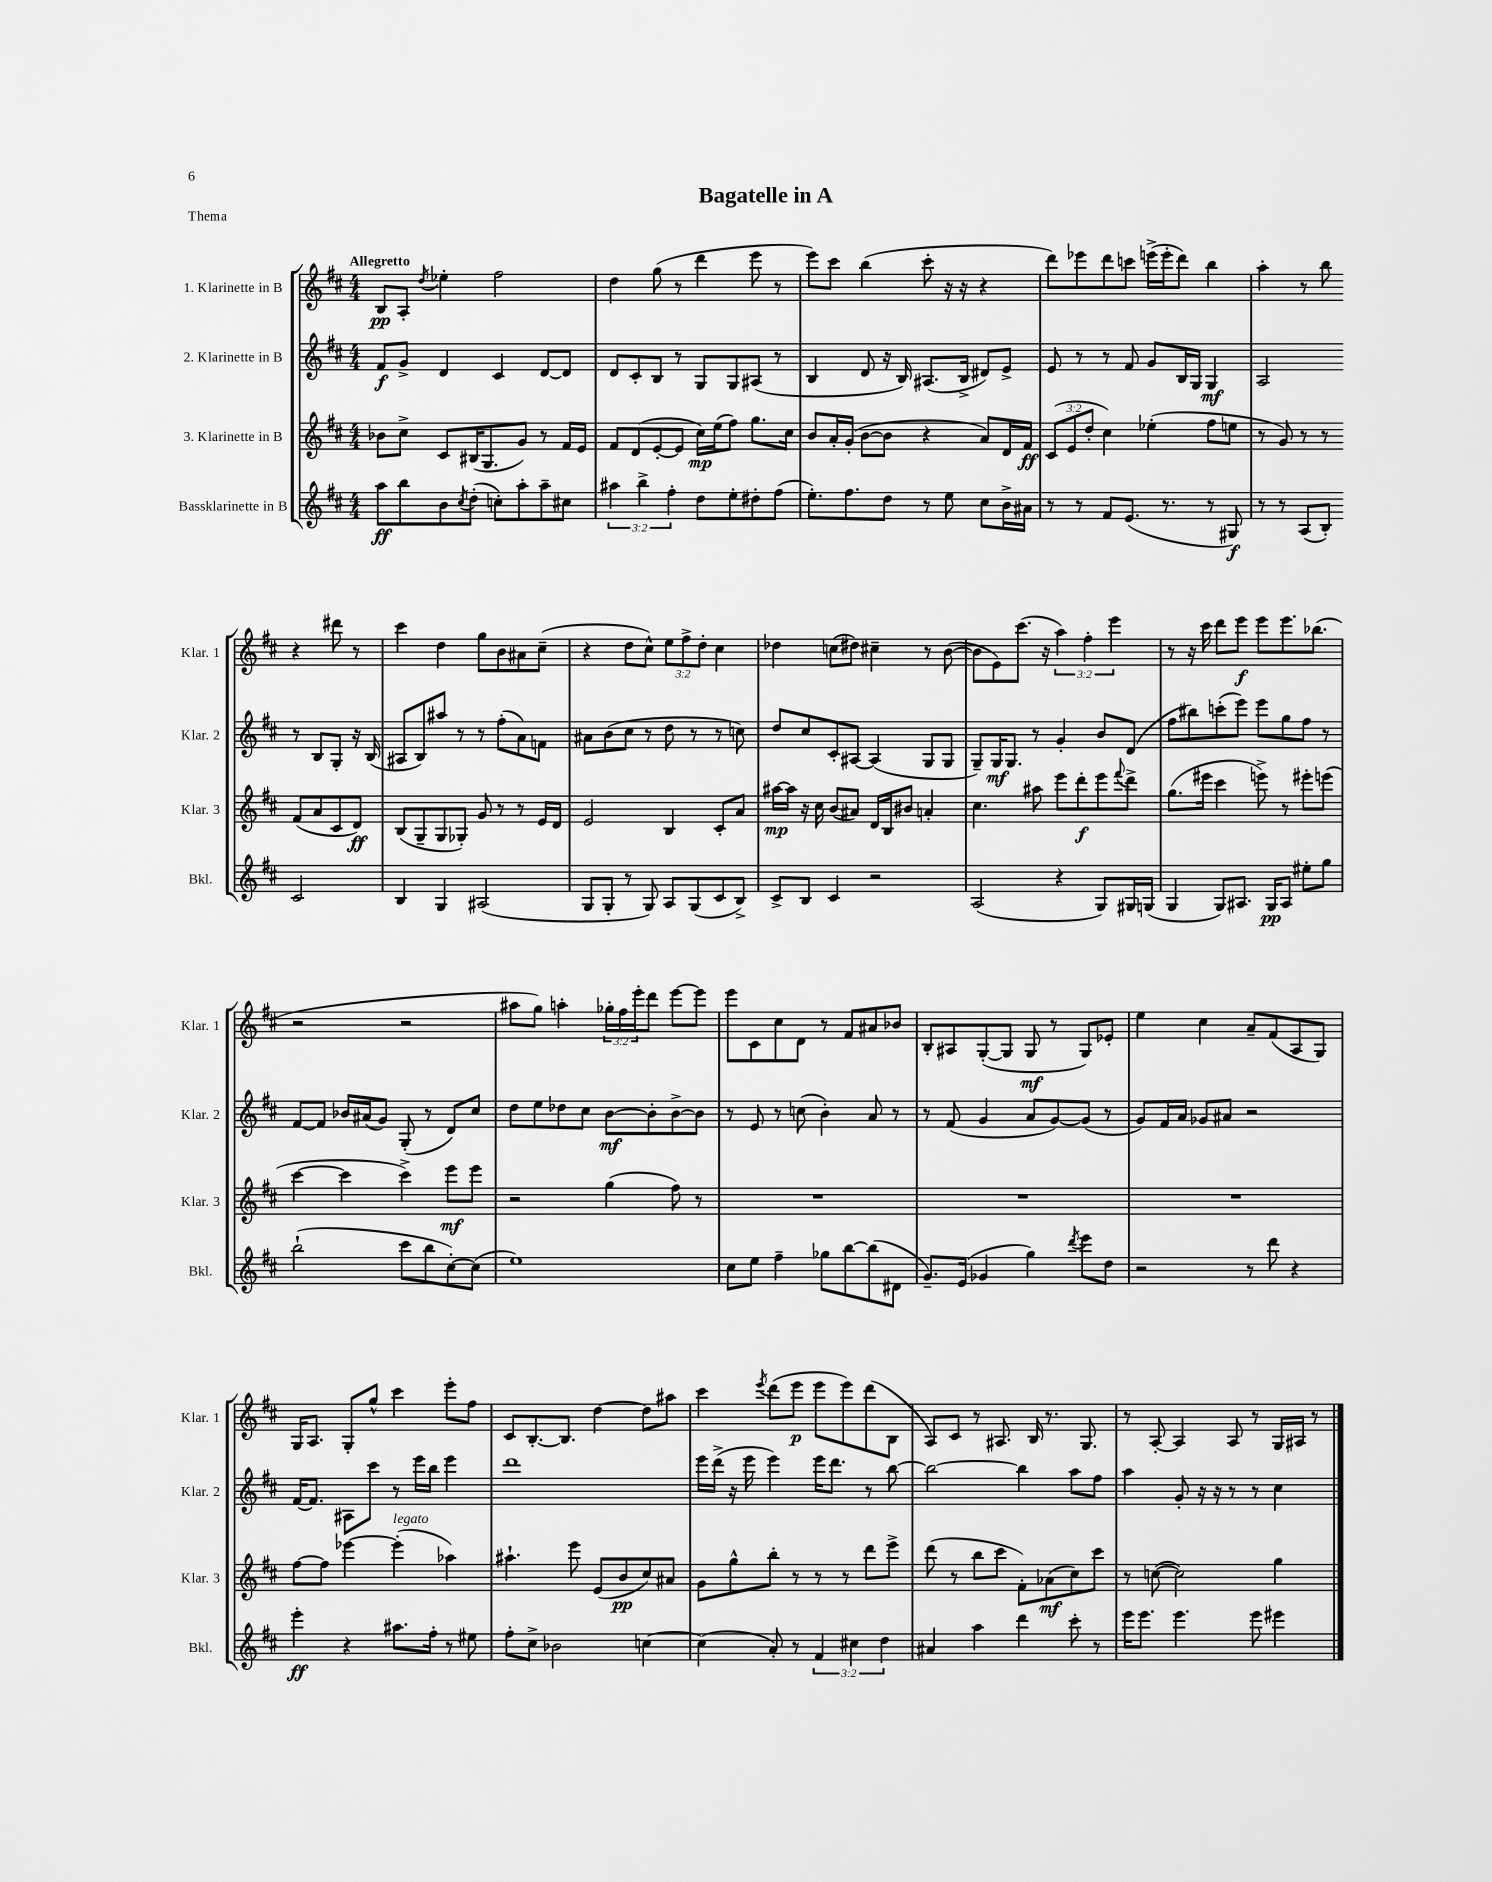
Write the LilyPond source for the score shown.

\header { title = "Bagatelle in A" piece = "Thema" }
<<
\new StaffGroup <<
\new Staff = "s0" \with { instrumentName = "1. Klarinette in B" shortInstrumentName = "Klar. 1" } {
    \clef treble \key d \major \numericTimeSignature \time 4/4 \override Staff.TupletNumber.text = #tuplet-number::calc-fraction-text \tempo "Allegretto"
    b8\pp a8-. \acciaccatura { d''8 } ees''4-. fis''2 |
    d''4 g''8( r8 d'''4 e'''8 r8 |
    e'''8) cis'''8 b''4( cis'''8-. r16 r16 r4 |
    d'''8) ees'''8 d'''8 c'''8 e'''16->( e'''16-. d'''8) b''4 |
    a''4-. r8 b''8 r4 dis'''8 r8 |
    cis'''4 d''4 g''8 b'8 ais'8 cis''8--( |
    r4 d''8 cis''8-^) \tuplet 3/2 { e''8 fis''8-> d''8-. } cis''4 |
    des''4 c''8( dis''8) cis''4-- r8 b'8~( |
    b'8 e'8) cis'''8.( r16 \tuplet 3/2 { a''4) fis''4-. e'''4 } |
    r8 r16 cis'''16 d'''8 e'''8\f e'''8 e'''8. bes''8.( |
    r2 r2 |
    ais''8 g''8) a''4-. \tuplet 3/2 { ges''16-. fis''16 e'''16-. } d'''8 e'''8~ e'''8 |
    e'''8 cis'8 cis''8 d'8 r8 fis'8 ais'8 bes'8 |
    b8-. ais8 g8~-.( g8 g8\mf r8 g8) ees'8-. |
    e''4 cis''4 a'8-- fis'8( a8 g8) |
    g16 a8. g8-. g''8-^ cis'''4 e'''8-. fis''8 |
    cis'8 b8.~-. b8. d''4~ d''8 ais''8 |
    cis'''4 \acciaccatura { e'''8 } d'''8( e'''8\p e'''8 e'''8) d'''8( b8 |
    a8) cis'8 r8 ais8. b16 r8. g8. |
    r8 a8~-. a4 a8 r8 g16 ais16 r8 \bar "|." |
}
\new Staff = "s1" \with { instrumentName = "2. Klarinette in B" shortInstrumentName = "Klar. 2" } {
    \clef treble \key d \major \numericTimeSignature \time 4/4
    fis'8\f g'8-> d'4 cis'4 d'8~ d'8 |
    d'8 cis'8-. b8 r8 g8 g8 ais8( r8 |
    b4 d'8 r16 b16) ais8.( b16-> dis'8) e'8-> |
    e'8 r8 r8 fis'8 g'8 b16 g16 g4\mf |
    a2 r8 b8 g8-. r16 b16( |
    ais8 b8) ais''8 r8 r8 fis''8-.( a'8) f'8 |
    ais'8 b'8( cis''8 r8 d''8 r8 r8 c''8) |
    d''8 cis''8 cis'8-. ais8~ ais4( g8 g8 |
    g8--) g16\mf g8. r8 g'4-. b'8 d'8( |
    fis''8 bis''8) c'''8-.( e'''8) e'''8 g''8 fis''8 r8 |
    fis'8~ fis'8 bes'16 ais'16( g'8) g8-.( r8 d'8) cis''8 |
    d''8 e''8 des''8 cis''8 b'8~\mf b'8-. b'8~-> b'8 |
    r8 e'8 r8 c''8( b'4-.) a'8 r8 |
    r8 fis'8( g'4 a'8 g'8~) g'8( r8 |
    g'8) fis'16 a'16 ges'8 ais'8 r2 |
    fis'16~ fis'8. ais8 cis'''8 r8 e'''16 b''16 e'''4 |
    d'''1 |
    e'''16 d'''16->( r16 e'''16 e'''4) e'''16 d'''8. r8 b''8~ |
    b''2~ b''4 a''8 fis''8 |
    a''4 g'8-. r16 r16 r8 r8 cis''4 \bar "|." |
}
\new Staff = "s2" \with { instrumentName = "3. Klarinette in B" shortInstrumentName = "Klar. 3" } {
    \clef treble \key d \major \numericTimeSignature \time 4/4 \override Staff.TupletNumber.text = #tuplet-number::calc-fraction-text
    bes'8 cis''8-> cis'8 bis16( g8. g'8) r8 fis'16 e'16 |
    fis'8 d'8( e'8~-. e'8 cis''16\mp) e''16( fis''8) g''8. cis''16 |
    b'8 a'16-. g'16-.( b'8~ b'8 r4 a'8) d'16 fis'16\ff |
    \tuplet 3/2 { cis'8( e'8 d''8-. } cis''4) ees''4-.( fis''8 e''8 |
    r8 g'8) r8 r8 fis'8( a'8 cis'8 d'8\ff) |
    b8( g8-- g8 ges8-.) g'8 r8 r8 e'16 d'16 |
    e'2 b4 cis'8-. a'8 |
    ais''16~\mp ais''16 r16 cis''16 b'8( ais'8) d'16 b16 bis'8 a'4-. |
    cis''4. ais''8 e'''8 d'''8-.\f e'''8 \appoggiatura { fis'''8 } d'''8-> |
    g''8.( eis'''16 cis'''4 e'''8->) r8 eis'''8-. e'''8( |
    cis'''4~ cis'''4 cis'''4->) e'''8\mf e'''8 |
    r2 g''4( fis''8) r8 |
    R1 |
    R1 |
    R1 |
    fis''8~ fis''8 ees'''4~ ees'''4-.^\markup { \italic "legato" }( aes''4) |
    ais''4.-! e'''8 e'8( b'8\pp cis''8) ais'8 |
    g'8 g''8-^ b''8-. r8 r8 r8 d'''8 e'''8-> |
    d'''8( r8 b''8 cis'''8 fis'8-.) aes'8\mf( cis''8) cis'''8 |
    r8 c''8~( c''2) g''4 \bar "|." |
}
\new Staff = "s3" \with { instrumentName = "Bassklarinette in B" shortInstrumentName = "Bkl." } {
    \clef treble \key d \major \numericTimeSignature \time 4/4 \override Staff.TupletNumber.text = #tuplet-number::calc-fraction-text
    a''8\ff b''8 b'8 \acciaccatura { cis''8 } d''8-.( c''8-.) a''8-. a''8-- cis''8 |
    \tuplet 3/2 { ais''4 b''4-> fis''4-. } d''8 e''8-. dis''8-. fis''8( |
    e''8.-.) fis''8. d''8 r8 e''8 cis''8 b'16-> ais'16 |
    r8 r8 fis'8 e'8.( r8. r8 gis8\f) |
    r8 r8 a8( b8-.) cis'2 |
    b4 g4 ais2( |
    g8 g8-. r8 g8) a8 g8( cis'8 b8->) |
    cis'8-> b8 cis'4 r2 |
    a2( r4 g8) gis16 g16( |
    g4 g8) ais8. g16\pp ais8 eis''8-. g''8 |
    b''2-!( cis'''8 b''8 cis''8~-.) cis''8( |
    e''1) |
    cis''8 e''8 fis''4-- ges''8 b''8~ b''8( dis'8 |
    g'8.--) e'16( ges'4 g''4) \acciaccatura { d'''8 } e'''8 d''8 |
    r2 r8 d'''8 r4 |
    e'''4-.\ff r4 ais''8. fis''16-. r8 eis''8 |
    fis''8-. cis''8-> bes'2 c''4~ |
    c''4( a'8-.) r8 \tuplet 3/2 { fis'4 cis''4 d''4 } |
    ais'4 a''4 d'''4 cis'''8-. r8 |
    e'''16 e'''8. e'''4. e'''8 eis'''4 \bar "|." |
}
>>
>>
\layout { \context { \Score \remove "Bar_number_engraver" } }
